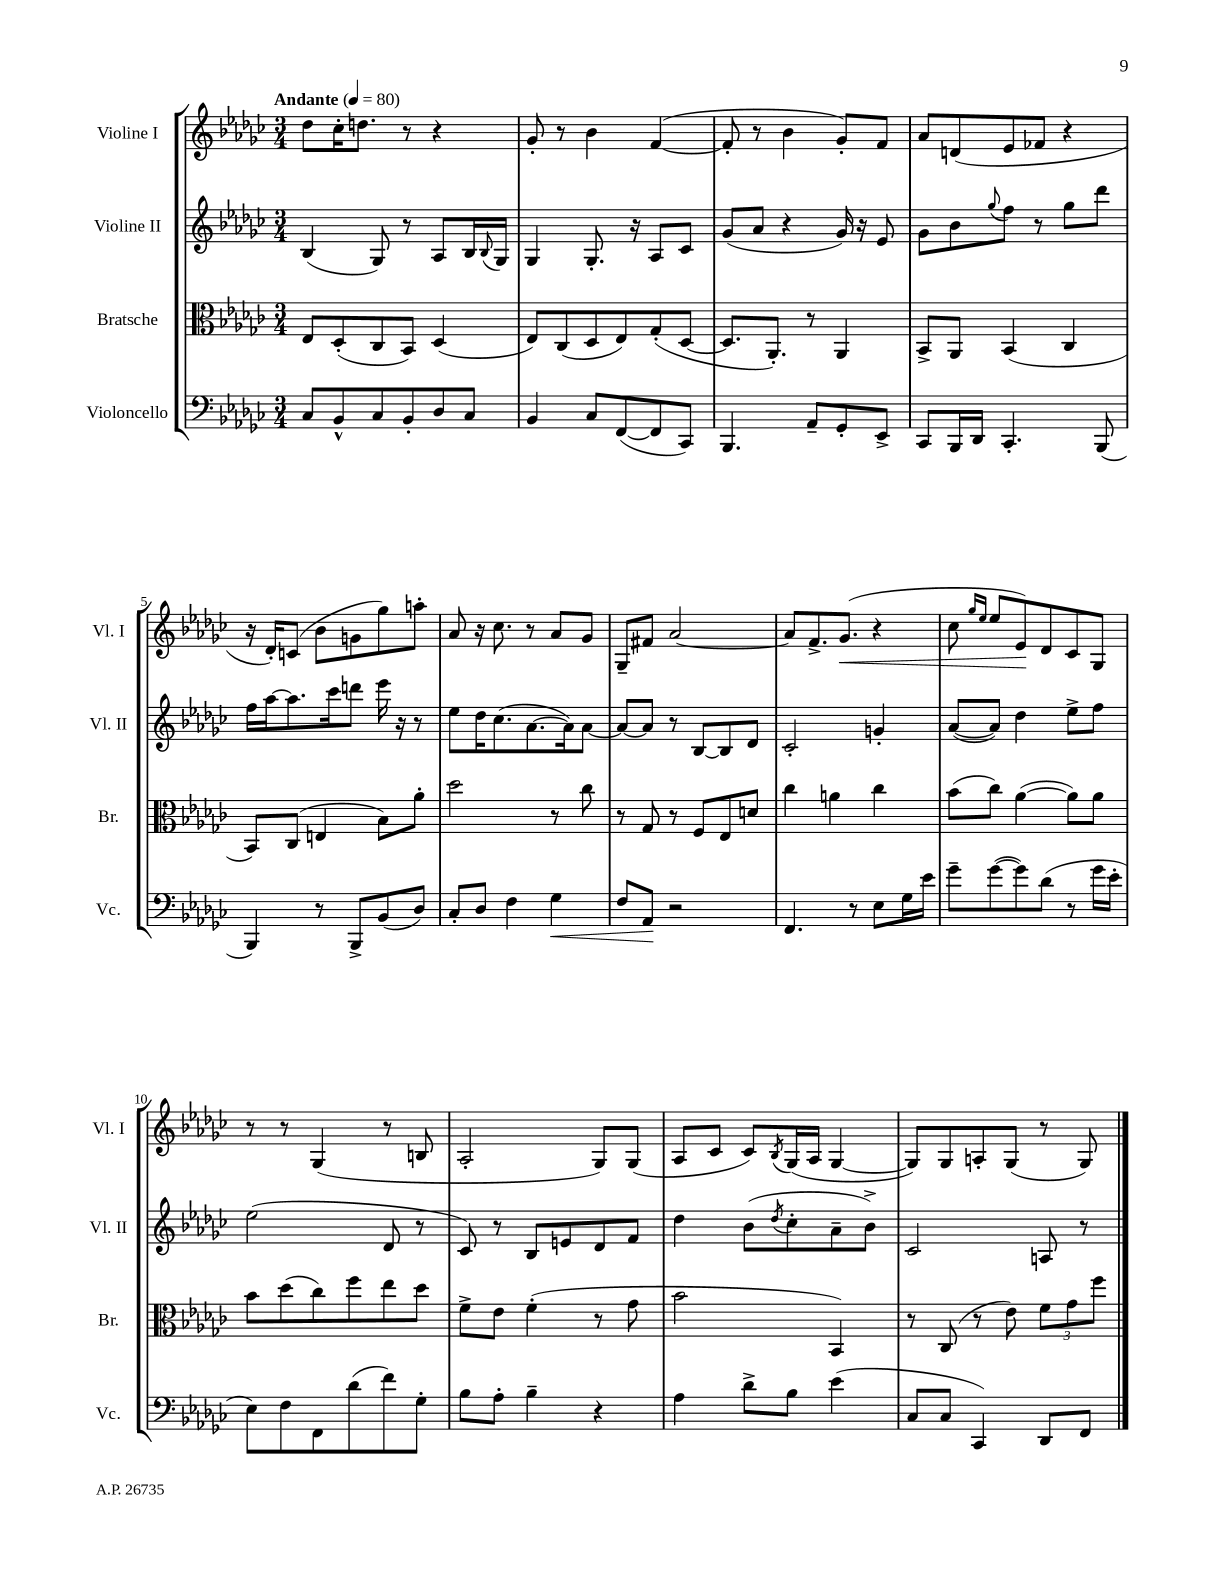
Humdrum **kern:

**kern	**dynam	**kern	**kern	**kern	**dynam
*part4	*part4	*part3	*part2	*part1	*part1
*staff4	*staff4	*staff3	*staff2	*staff1	*staff1
*I"Violoncello	*	*I"Bratsche	*I"Violine II	*I"Violine I	*
*I'Vc.	*	*I'Br.	*I'Vl. II	*I'Vl. I	*
*clefF4	*	*clefC3	*clefG2	*clefG2	*
*k[b-e-a-d-g-c-]	*	*k[b-e-a-d-g-c-]	*k[b-e-a-d-g-c-]	*k[b-e-a-d-g-c-]	*
*M3/4	*	*M3/4	*M3/4	*M3/4	*
*MM80	*	*MM80	*MM80	*MM80	*
=1	=1	=1	=1	=1	=1
!	!	!	!	!LO:TX:a:B:t=Andante	!
8C-/L	.	8E-/L	(4B-/	8dd-\L	.
8BB-^^/	.	(8D-'/	.	16cc-'\K	.
.	.	.	.	8.ddn\J	.
8C-/	.	8C-/	8G-/)	.	.
8BB-'/	.	8BB-/J)	8r	8r	.
8D-/	.	(4D-/	8A-/L	4r	.
8C-/J	.	.	16B-/L	.	.
.	.	.	8qqB-/	.	.
.	.	.	16G-/JJ	.	.
=2	=2	=2	=2	=2	=2
4BB-/	.	8E-/L)	4G-/	8g-'/	.
.	.	(8C-/	.	8r	.
8C-/L	.	8D-/	8.G-'/	4b-\	.
([8FF/	.	8E-/)	.	.	.
.	.	.	16r	.	.
8FF/]	.	(8G-'/	8A-/L	([4f/	.
8CC-/J)	.	[8D-/J	8c-/J	.	.
=3	=3	=3	=3	=3	=3
4.BBB-/	.	8.D-/L]	(8g-/L	8f'/]	.
.	.	.	8a-/J	8r	.
.	.	8.AA-'/J)	.	.	.
.	.	.	4r	4b-\	.
8AA-~/L	.	8r	.	.	.
8GG-'/	.	4AA-/	16g-/)	8g-'/L)	.
.	.	.	16r	.	.
8EE-^/J	.	.	8e-/	8f/J	.
=4	=4	=4	=4	=4	=4
8CC-/L	.	8BB-^/L	8g-\L	8a-/L	.
16BBB-/L	.	8AA-/J	8b-\	(8dn/	.
16DD-/JJ	.	.	.	.	.
.	.	.	8qqgg-/	.	.
4.CC-'/	.	(4BB-/	8ff\J	8e-/	.
.	.	.	8r	8f-X/J	.
.	.	4C-/	8gg-\L	4r	.
(8BBB-/	.	.	8ddd-\J	.	.
!!LO:LB:g=z
=5	=5	=5	=5	=5	=5
4BBB-/)	.	8BB-/L)	16ff\LL	16r	.
.	.	.	[16aa-\J	16d-'/KL)	.
.	.	(8C-/J	8.aa-\]	(8cn/J	.
8r	.	4En/	.	8b-\L	.
.	.	.	16ccc-\k	.	.
8BBB-^/L	.	.	8dddn\J	8gn\	.
(8BB-/	.	8B-\L)	16eee-\	8gg-\)	.
.	.	.	16r	.	.
8D-/J)	.	8a-'\J	8r	8aan'\J	.
=6	=6	=6	=6	=6	=6
8C-'/L	.	2dd-\	8ee-\L	8a-/	.
8D-/J	.	.	16dd-\K	16r	.
.	.	.	(8.cc-\	8.cc-\	.
4F\	.	.	.	.	.
.	.	.	[8.a-\	8r	.
!	!LO:HP:b	!	!	!	!
4G-\	<	8r	.	8a-/L	.
.	.	.	16a-\k])	.	.
.	.	8cc-\	[8a-\J	8g-/J	.
=7	=7	=7	=7	=7	=7
8F/L	.	8r	8a-/L_	8G-~/L	.
8AA-/J	.	8G-/	8a-/J]	8f#X/J	.
2r	[	8r	8r	[2a-/	.
.	.	8F/L	[8B-/L	.	.
.	.	8E-/	8B-/]	.	.
.	.	8dn/J	8d-/J	.	.
=8	=8	=8	=8	=8	=8
4.FF/	.	4cc-\	2c-'/	8a-/L]	.
.	.	.	.	8.f^/	.
.	.	4an\	.	.	.
!	!	!	!	!	!LO:HP:b
.	.	.	.	(8.g-/J	<
8r	.	.	.	.	.
8E-\L	.	4cc-\	4gn'/	4r	.
16G-\L	.	.	.	.	.
16e-\JJ	.	.	.	.	.
=9	=9	=9	=9	=9	=9
8g-~\L	.	(8b-\L	([8a-/L	8cc-\	.
.	.	.	.	16qqgg-/LL	.
.	.	.	.	16qqee-/JJ	.
([8g-\	.	8cc-\J)	8a-/J])	8ee-/L	.
8g-\])	.	([4a-\	4dd-\	8e-/)	.
(8d-\J	.	.	.	8d-/	[
8r	.	8a-\L])	8ee-^\L	8c-/	.
16g-\LL	.	8a-\J	8ff\J	8G-/J	.
16e-'\JJ	.	.	.	.	.
!!LO:LB:g=z
=10	=10	=10	=10	=10	=10
8E-\L)	.	8b-\L	(2ee-\	8r	.
8F\	.	(8dd-\	.	8r	.
8FF\	.	8cc-\)	.	(4G-/	.
(8d-\	.	8ff\	.	.	.
8f\)	.	8ee-\	8d-/	8r	.
8G-'\J	.	8dd-\J	8r	8Bn/	.
=11	=11	=11	=11	=11	=11
8B-\L	.	8f^\L	8c-/)	2A-'/	.
8A-'\J	.	8e-\J	8r	.	.
4B-~\	.	(4f'\	8B-/L	.	.
.	.	.	8en/	.	.
4r	.	8r	8d-/	8G-/L)	.
.	.	8g-\	8f/J	(8G-/J	.
=12	=12	=12	=12	=12	=12
4A-\	.	2b-\	4dd-\	8A-/L	.
.	.	.	.	8c-/J	.
8d-^\L	.	.	(8b-\L	8c-/L)	.
.	.	.	8qdd-/	8qB-/	.
8B-\J	.	.	8cc-'\	(16G-/L	.
.	.	.	.	16A-/JJ	.
(4e-\	.	4BB-/)	8a-~\	[4G-/	.
.	.	.	8b-^\J)	.	.
=13	=13	=13	=13	=13	=13
8C-/L	.	8r	2c-/	8G-/L])	.
8C-/J	.	(8C-/	.	8G-/	.
4CC-/)	.	8r	.	8An'/	.
.	.	8e-\)	.	(8G-/J	.
8DD-/L	.	12f\L	8An/	8r	.
.	.	12g-\	.	.	.
8FF/J	.	.	8r	8G-/)	.
.	.	12ff\J	.	.	.
==	==	==	==	==	==
*-	*-	*-	*-	*-	*-
